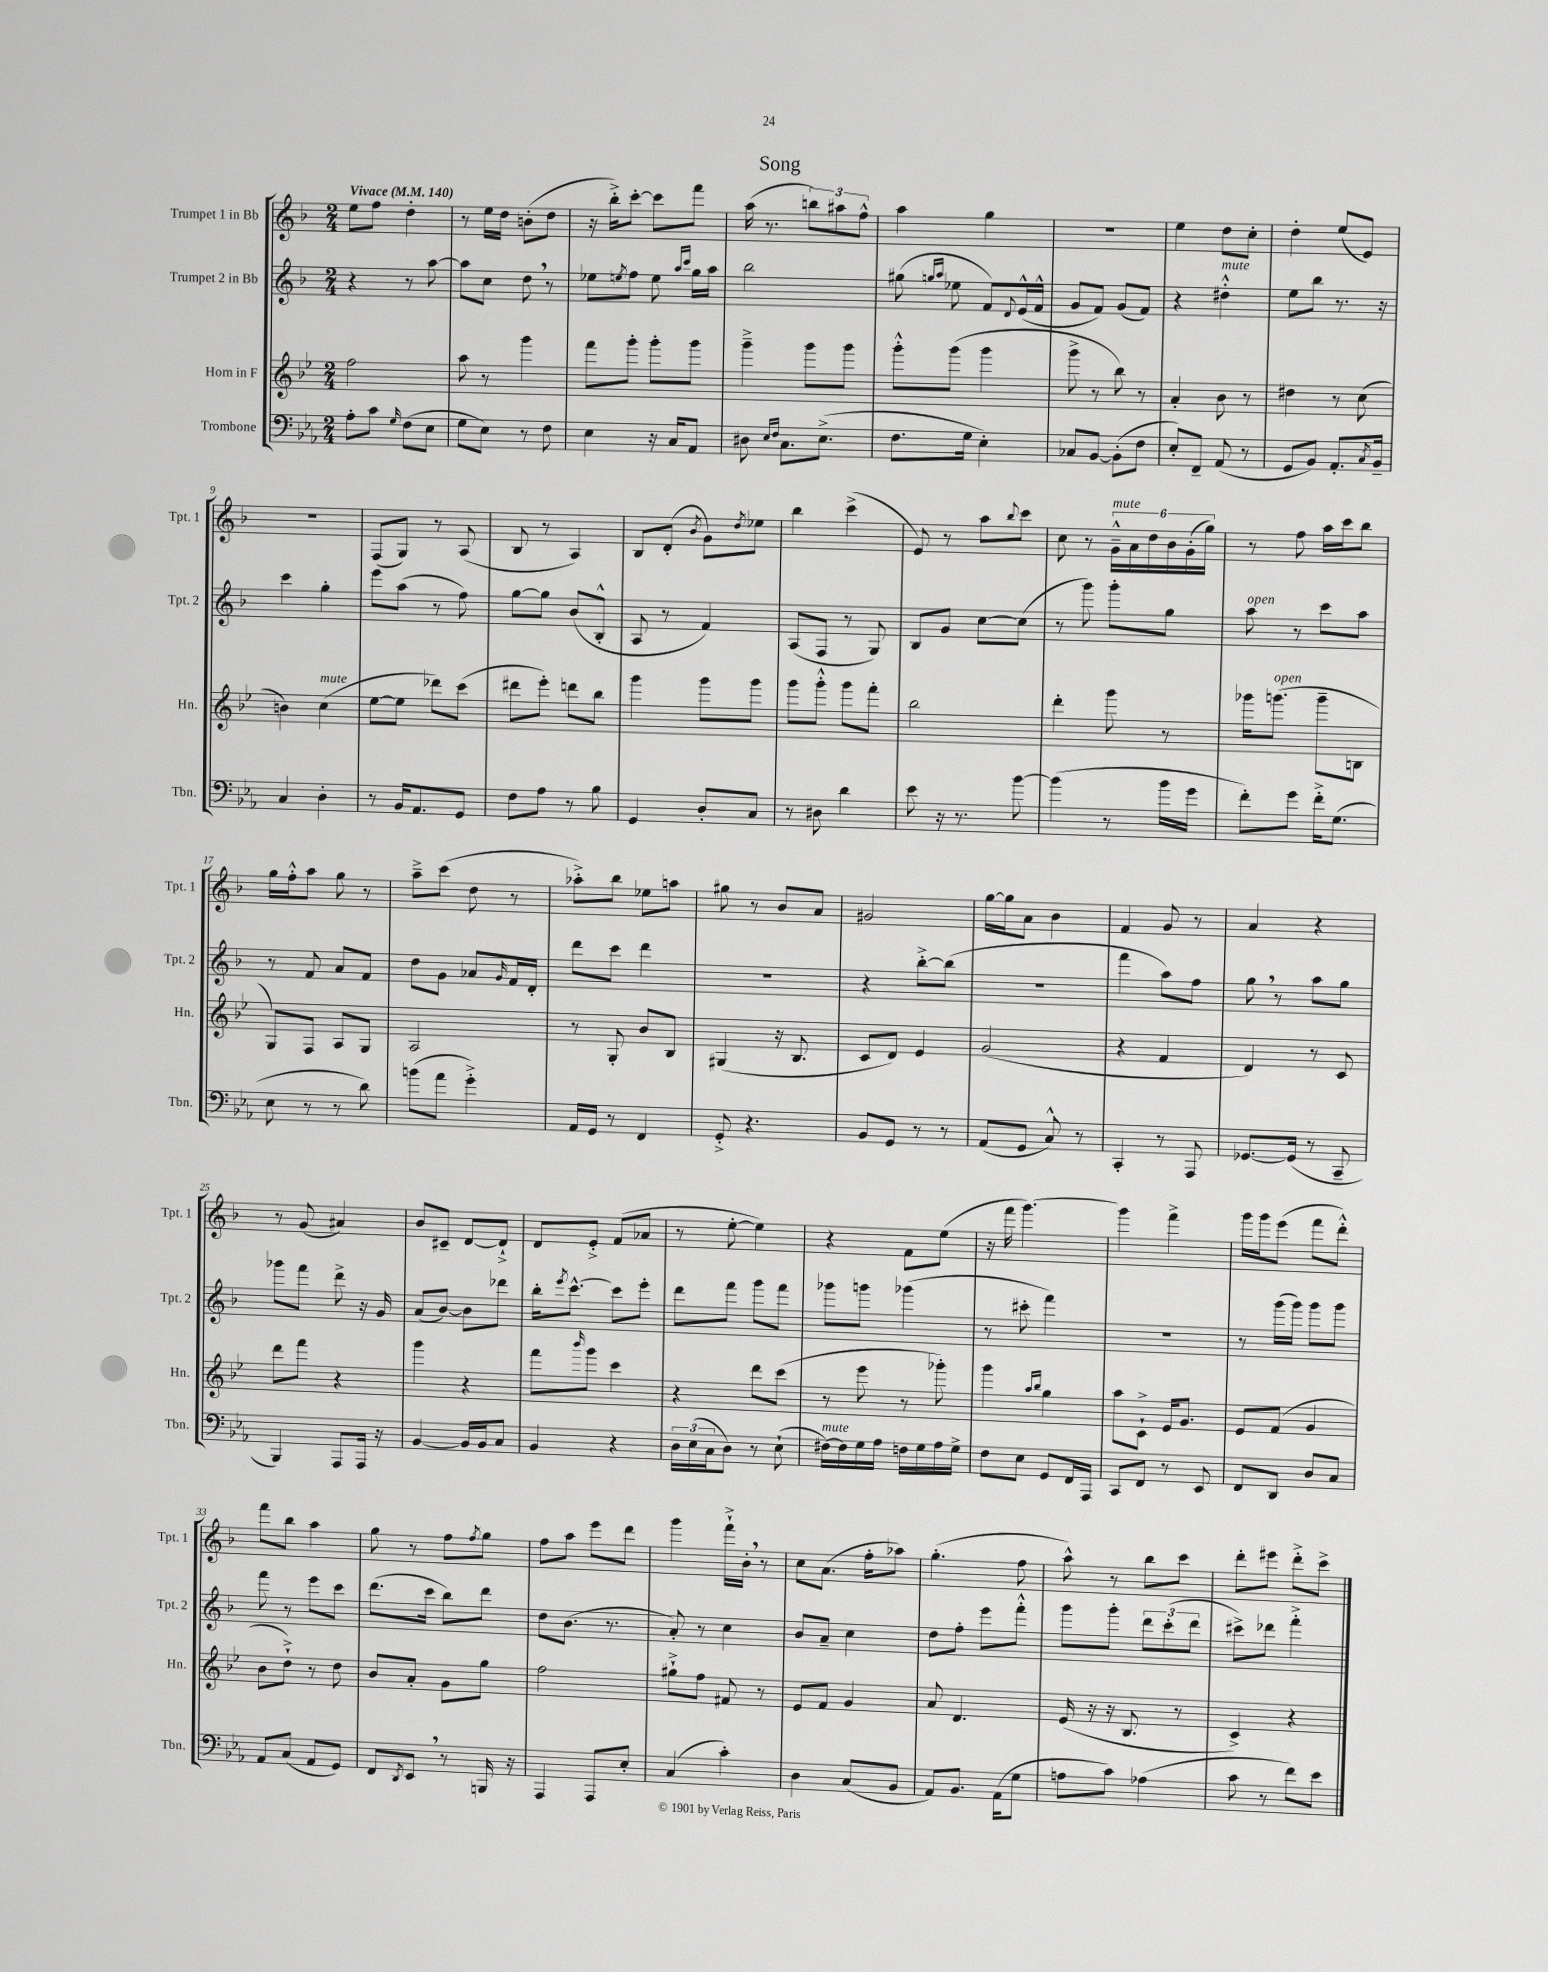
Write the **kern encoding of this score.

**kern	**kern	**kern	**kern
*part4	*part3	*part2	*part1
*staff4	*staff3	*staff2	*staff1
*I"Trombone	*I"Horn in F	*I"Trumpet 2 in Bb	*I"Trumpet 1 in Bb
*I'Tbn.	*I'Hn.	*I'Tpt. 2	*I'Tpt. 1
*clefF4	*clefG2	*clefG2	*clefG2
*k[b-e-a-]	*k[b-e-]	*k[b-]	*k[b-]
*M2/4	*M2/4	*M2/4	*M2/4
*MM140	*MM140	*MM140	*MM140
=1	=1	=1	=1
!	!	!	!LO:TX:a:B:t=Vivace
8A-'\L	2ff\	4r	8ee\L
8c\J	.	.	8ff\J
16qqG/	.	.	.
(8F\L	.	8r	4dd'\
8E-\J	.	[8aa\	.
=2	=2	=2	=2
8G\L	8aa\	8aa\L]	8r
8E-\J)	8r	8cc\J	16ee\LL
.	.	.	16dd\JJ
8r	4ggg\	8dd,\	(8bn'\L
8F\	.	8r	8dd\J
=3	=3	=3	=3
4E-\	8fff\L	8ee-X\L	16r
.	.	.	16bb-'^\KL)
.	.	8qeen/	.
.	8ggg'\J	8ff\J	[8ccc'\J
16r	8ggg'\L	8ee\	8ccc\L]
16C/KL	.	.	.
.	.	16qqaa/LL	.
.	.	16qqccc/JJ	.
8AA-/J	8ggg\J	16gg\LL	8fff\J
.	.	16aa\JJ	.
=4	=4	=4	=4
8D#X\	4ggg~^\	2bb-\	(16aa\
.	.	.	8.r
16qqE-/LL	.	.	.
16qqF/JJ	.	.	.
8.C\L	.	.	.
.	8ggg\L	.	12bbn\L)
(8.E-^\J	.	.	.
.	.	.	12aa#X\
.	8ggg\J	.	.
.	.	.	12ff^^\J
=5	=5	=5	=5
8.F\L	8ggg'^^\L	(8gg#X\	4aa\
.	.	16qqggn/LL	.
.	.	16qqaa/JJ	.
.	(8ggg\J	8ee-X\	.
16G\Jk	.	.	.
4E-'\)	4ggg\	8f/L)	4gg\
.	.	8qqd/	.
.	.	(16e^^/L	.
.	.	16f^^/JJ	.
=6	=6	=6	=6
8C-X/L	8ggg^\	8g/L	2r
[8BB-/J	8r	8f/J)	.
(8BB-'\L]	8bb-\)	(8g/L	.
8F\J	8r	8f/J)	.
=7	=7	=7	=7
8E-'/L)	4a'/	4r	4ee\
8FF~/J	.	.	.
!	!	!LO:TX:a:i:t=mute	!
(8AA-/	8b-\	4dd#X'^^\	8dd\L
8r	8r	.	8cc'\J
=8	=8	=8	=8
8GG/L	4dd#X\	8ee\L	4dd'\
8BB-/J)	.	8bb-\J	.
8.AA-'/L	8r	8.r	(8ee/L
.	(8cc\	.	8e/J)
8qC/	.	.	.
16BB-~/Jk	.	16r	.
!!LO:LB:g=z
=9	=9	=9	=9
4C/	4bn\)	4ccc\	2r
!	!LO:TX:a:i:t=mute	!	!
4D'\	(4cc\	4gg'\	.
=10	=10	=10	=10
8r	[8ee-\L	8eee\L	(8F/L
16BB-/KL	8ee-\J]	(8aa\J	8G/J)
8.AA-/	.	.	.
.	8ddd-X\L)	8r	8r
8GG/J	(8ccc\J	8ff\)	(8A/
=11	=11	=11	=11
8F\L	8ddd#X\L	[8gg\L	8B-/
8A-\J	8eee-'\J)	8gg\J]	8r
8r	8dddn\L	(8b-/L	4A/)
8B-\	8bb-\J	8B-'^^/J	.
=12	=12	=12	=12
4GG/	4ggg\	8A/	8B-/L
.	.	8r	(8d'/J
.	.	.	8qb-/
8D'/L	8ggg\L	4f/)	8g\L)
.	.	.	8qdd/
8C/J	8ggg\J	.	8ee-X\J
=13	=13	=13	=13
8r	8ggg\L	(8A/L	4bb-\
8D#X\	8ggg'^^\J	8F/J	.
4d\	8ggg\L	8r	(4ccc^\
.	8fff'\J	8G/)	.
=14	=14	=14	=14
8e-\	2bb-\	8B-/L	8e/)
16r	.	8g/J	8r
8.r	.	.	.
.	.	[8cc\L	8aa\L
.	.	.	8qqbb-/
[8b-\	.	(8cc\J]	8ccc\J
=15	=15	=15	=15
(4b-\]	4ddd'\	8r	8cc\
.	.	8ggg\)	8r
!	!	!	!LO:TX:a:i:t=mute
8r	8ggg\	8ggg'\L	24g~^^\LL
.	.	.	24a\
.	.	.	24dd\
16b-\LL	8r	8gg\J	24b-\
.	.	.	(24g'\
16g\JJ	.	.	.
.	.	.	24gg\JJ)
=16	=16	=16	=16
!	!	!LO:TX:a:i:t=open	!
8f'\L)	16ggg-X\KL	8aa\	8r
!	!LO:TX:a:i:t=open	!	!
.	(8.gggn\J	.	.
8g\J	.	8r	8ff\
16f'^\KL	8ggg~\L	8ccc\L	16aa\LL
(8.G\J	.	.	16ccc\J
.	8Bn\J	8aa\J	8bb-\J
!!LO:LB:g=z
=17	=17	=17	=17
8E-\	8G/L)	8r	16gg\LL
.	.	.	16ff'^^\J
8r	8F/J	8f/	8aa\J
8r	8A/L	8a/L	8gg\
8d\)	8G/J	8f/J	8r
=18	=18	=18	=18
(8bn\L	2A/	8dd\L	8aa~^\L
8a-\J	.	8g\J	(8ccc\J
4g'^\)	.	8a-X/L	8dd\
.	.	16qqg/	.
.	.	16f/L	8r
.	.	16d'/JJ	.
=19	=19	=19	=19
16AA-/LL	8r	8ddd\L	8aa-X'^\L)
16GG/JJ	.	.	.
8r	8G'/	8ccc\J	8bb-\J
4FF/	8b-/L	4ddd\	8ee-X\L
.	8B-/J	.	8aan\J
=20	=20	=20	=20
8GG'^/	(4G#X/	2r	8gg#X\
4.r	.	.	8r
.	16r	.	8b-/L
.	8.B-/	.	.
.	.	.	8a/J
=21	=21	=21	=21
8BB-/L	8c/L	4r	2g#X/
8GG/J	8d/J)	.	.
8r	4e-/	[8bb-'^\L	.
8r	.	(8bb-\J]	.
=22	=22	=22	=22
(8AA-/L	(2g/	2r	[16gg\LL
.	.	.	16gg\J]
8GG/J	.	.	8a\J
8C^^/)	.	.	4b-\
8r	.	.	.
=23	=23	=23	=23
4CC'/	4r	4fff\	4f/
8r	4f/	8aa\L)	8g/
8AAA-/	.	8ff\J	8r
=24	=24	=24	=24
[8.GG-X/L	4d/)	8gg,\	4a/
.	.	8r	.
(16GG-/Jk]	.	.	.
8r	8r	8aa\L	4r
8CC~/	8c/	8gg\J	.
!!LO:LB:g=z
=25	=25	=25	=25
4BBB-/)	8ddd\L	8ggg-X\L	8r
.	8fff\J	8fff\J	(8g/
8AAA-/L	4r	8ddd^\	4a#X/)
16AAA-/Jk	.	16r	.
16r	.	16g/	.
=26	=26	=26	=26
[4BB-/	4ggg\	(8a/L	8b-/L
.	.	[8b-/J)	8c#X~/J
16BB-/LL]	4r	8b-\L]	[8d/L
16BB-/J	.	.	.
8C/J	.	8ddd-X\J	8d`^/J]
=27	=27	=27	=27
4BB-/	8fff\L	16bb-'\KL	8d/L
.	.	8qeee/	.
.	.	[8.ccc^^\J	.
.	16qqbbb-/	.	.
.	8ggg\J	.	8e'^/J
4r	4ccc\	8ccc\L]	(8f/L
.	.	8eee'\J	8a-X/J
=28	=28	=28	=28
24D\LL	4r	8ddd\L	8r
(24E-\	.	.	.
24C\J	.	.	.
8D\J)	.	8fff\J	[8ee'\
8r	8ddd\L	8ggg\L	4ee\])
(8E-`\	(8ccc\J	8fff\J	.
=29	=29	=29	=29
!LO:TX:a:i:t=mute	!	!	!
[16F#X\LL)	8r	8ggg-X\L	4r
16F#\]	.	.	.
16G\	8eee-\	8gggn\J	.
16A-\JJ	.	.	.
16Fn\LL	8r	(4ggg-X\	8f\L
16G\	.	.	.
16A-\	8ggg-X'\)	.	(8ee\J
16G^\JJ	.	.	.
=30	=30	=30	=30
8F\L	4ggg\	8r	16r
.	.	.	16fff\
8E-\J	.	8ccc#X'\	[4.ggg\)
.	16qqaa/LL	.	.
.	16qqbb-/JJ	.	.
8GG/L	4gg\	4fff\)	.
16FF/L	.	.	.
16AAA-/JJ	.	.	.
=31	=31	=31	=31
8CC/L	8aa\L	2r	4ggg\]
8FF/J	8c`^\J	.	.
8r	16e-/KL	.	4fff^\
.	8.g/J	.	.
8EE-/	.	.	.
=32	=32	=32	=32
8FF/L	8e-/L	8r	16ggg\LL
.	.	.	16ggg\J
8DD/J	(8f/J	(16ggg\LL	(8eee\J
.	.	16ggg\JJ)	.
8D/L	4g/	8ggg\L	8fff\L
8C/J	.	8ggg\J	8ddd'^^\J)
!!LO:LB:g=z
=33	=33	=33	=33
8AA-/L	8b-\L	8fff\	8fff\L
(8C/J	8dd`^\J)	8r	8bb-\J
8AA-/L	8r	8eee\L	4aa\
8GG/J)	8dd\	8ccc\J	.
=34	=34	=34	=34
8FF/L	8b-/L	(8.ddd\L	8gg\
8qDD/	.	.	.
8EE-,/J	8a'/J	.	8r
.	.	16ccc\Jk	.
8r	8g\L	8bb-\L)	8ff\L
.	.	.	8qff/
16BBBn/	8gg\J	8ddd\J	8gg\J
16r	.	.	.
=35	=35	=35	=35
4AAA-/	2ff\	8dd\L	8ff\L
.	.	(8.b-\J	8aa\J
8AAA-/L	.	.	8eee\L
.	.	8.r	.
8E-'/J	.	.	8ddd\J
=36	=36	=36	=36
(4C/	8gg#X`^\L	8a'/)	4ggg\
.	8ff\J	8r	.
4c'\)	8f#X/	4cc\	16fff`^\LL
.	.	.	16b-',\JJ
.	8r	.	8r
=37	=37	=37	=37
4D\	8e-/L	8b-/L	8cc\L
.	8f/J	8a~/J	(8.a\J
(8C/L	4g/	4cc\	.
.	.	.	16ff'\KL
8BB-/J	.	.	8aa-X\J)
=38	=38	=38	=38
8AA-/L)	8a/	8dd\L	(4.gg'\
8.BB-/J	4.d/	8ff'\J	.
.	.	8eee\L	.
(16AA-\KL	.	.	.
8G\J	.	8fff'^^\J	8ff\
=39	=39	=39	=39
8An\L	(16e-/	8ggg\L	8aa^^\)
.	16r	.	.
8c\J)	16r	8ggg'\J	8r
.	8.B-/	.	.
(4A-X\	.	12ddd\L	8bb-\L
.	.	(12ccc'\	.
.	8r	.	8ccc\J
.	.	12ddd\J	.
=40	=40	=40	=40
8c\	4c^/)	8ccc#X^\L)	8ddd'\L
8r	.	8ddd-X\J	8eee#X\J
8f\L)	4r	4fff'^\	8ddd'^\L
8e-\J	.	.	8ccc^\J
==	==	==	==
*-	*-	*-	*-
